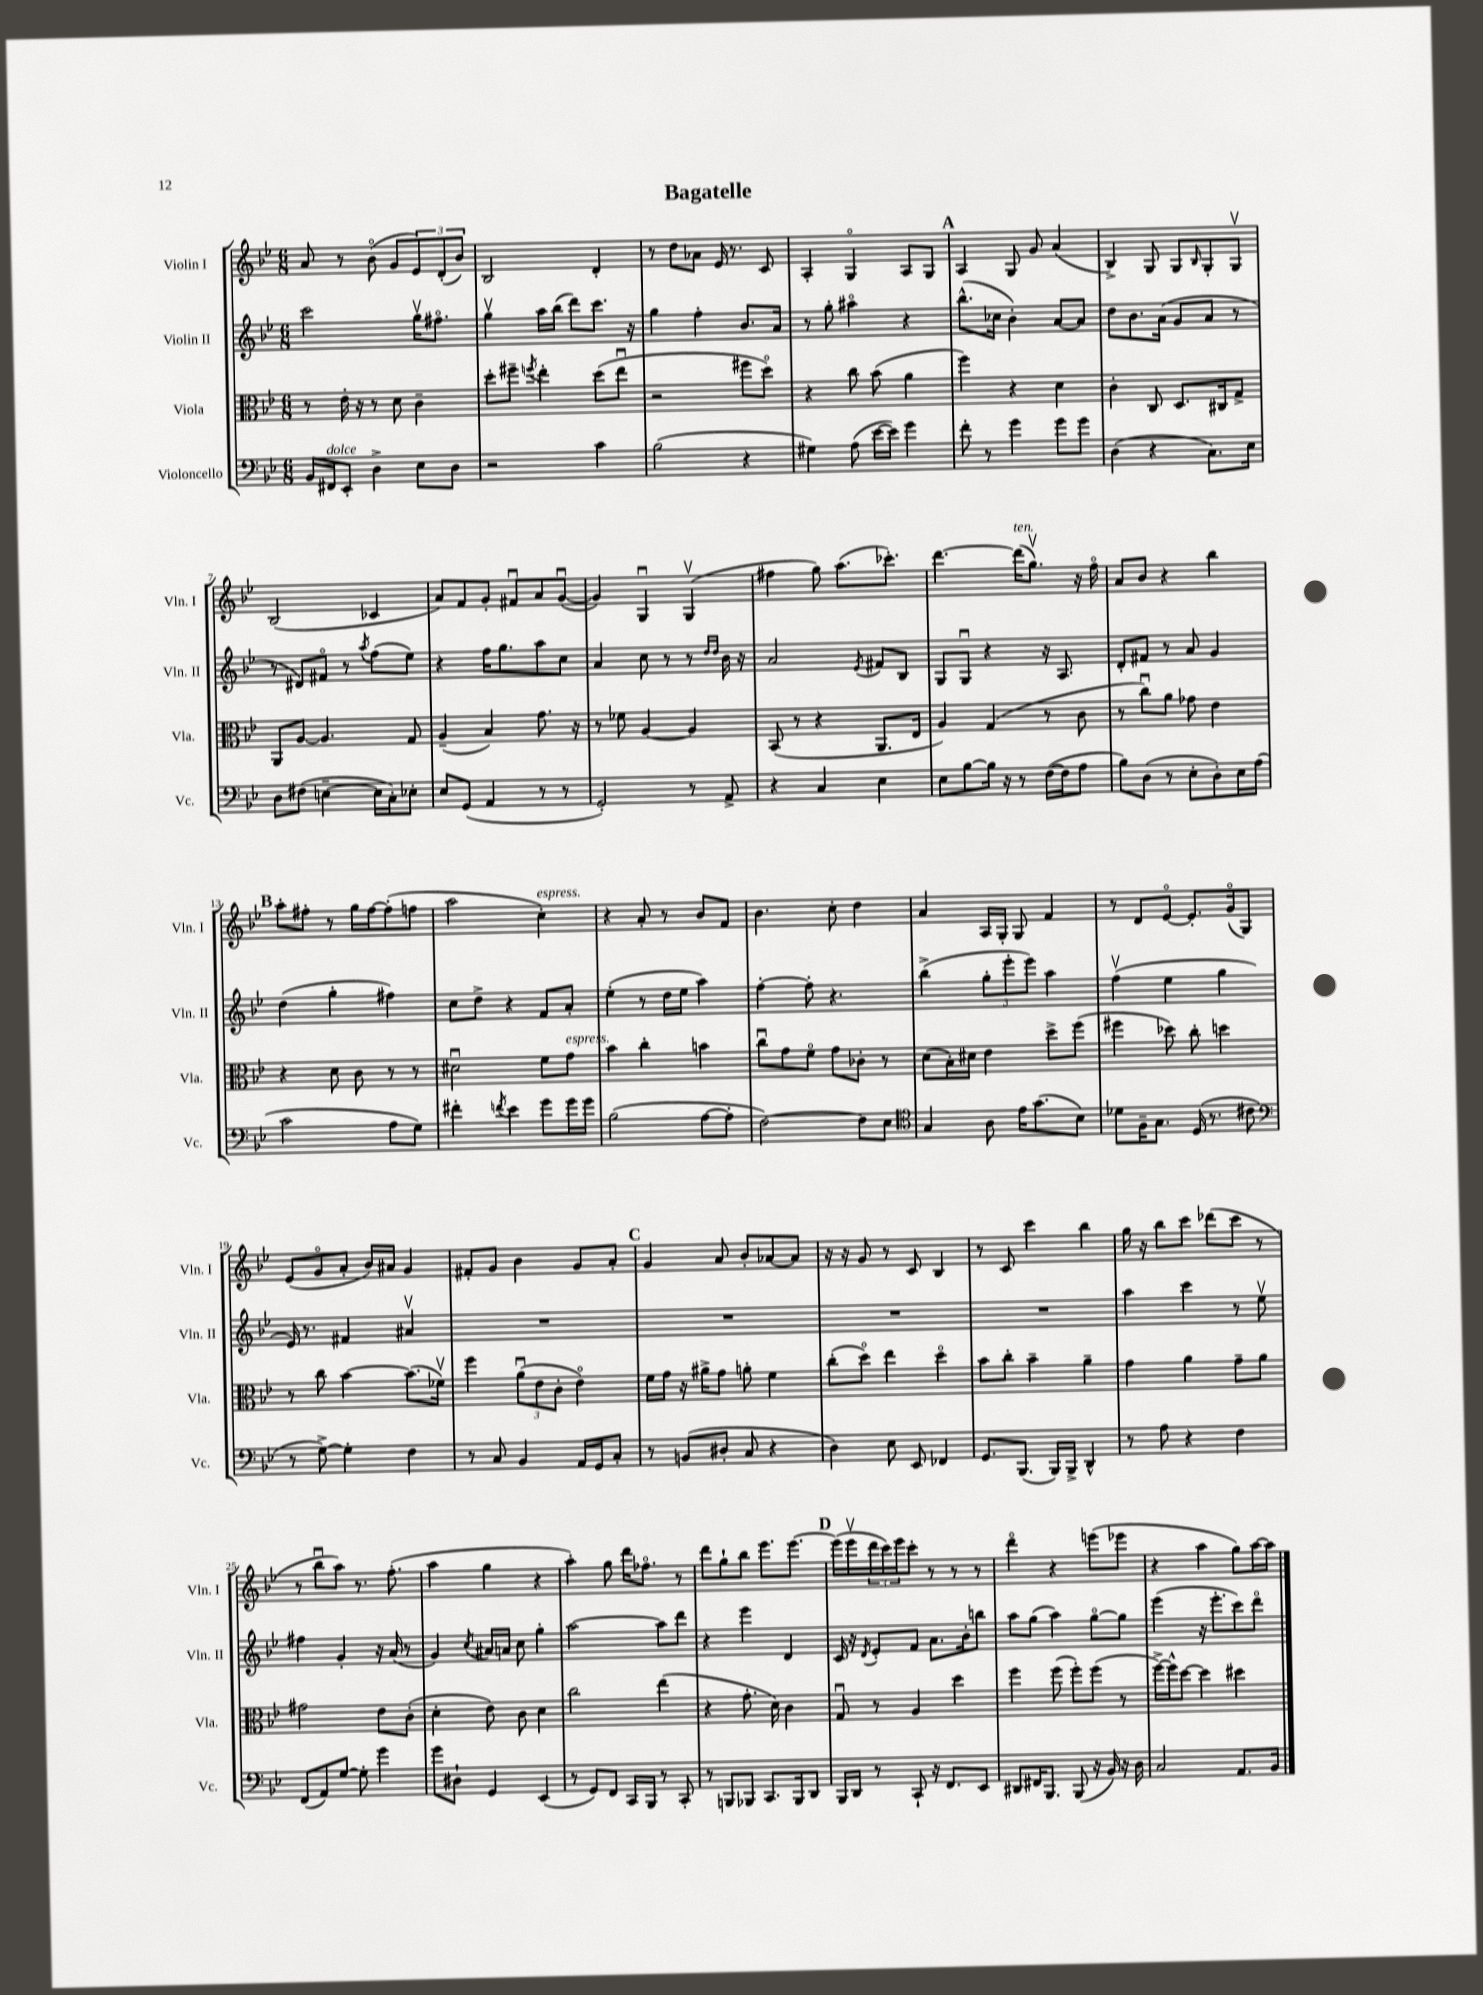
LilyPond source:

\header { title = "Bagatelle" }
<<
\new StaffGroup <<
\new Staff = "s0" \with { instrumentName = "Violin I" shortInstrumentName = "Vln. I" } {
    \clef treble \key bes \major \numericTimeSignature \time 6/8
    a'8 r8 bes'8\flageolet( g'8 \tuplet 3/2 { ees'8) d'8-.( bes'8) } |
    bes2 d'4-. |
    r8 d''8 aes'8 ees'16 r8. c'8 |
    a4-. g4\flageolet a8 g8 |
    \mark \markup { \bold "A" } a4 g8 g'8 a'4( |
    bes4->) g8 g8 \grace { bes16 } g8-. g8\upbow |
    bes2( ces'4 |
    a'8) f'8 g'8-. fis'8\downbow a'8 g'8~\downbow( |
    g'4) g4\downbow g4\upbow( |
    fis''4 g''8) a''8.( ces'''8.-.) |
    d'''4.~ d'''16^\markup { \italic "ten." }( g''8.\upbow) r16 f''16\flageolet |
    a'8 bes'8 r4 bes''4 |
    \mark \markup { \bold "B" } a''8-. fis''8-. r8 g''16 fis''16~ fis''8-.( f''8 |
    a''2 c''4-.^\markup { \italic "espress." }) |
    r4 a'8-. r8 bes'8 f'8 |
    bes'4. c''8-. d''4 |
    a'4 a16 g16-. g8 f'4 |
    r8 d'8 ees'8~\flageolet ees'8.-. g'16\flageolet( g8) |
    ees'8( g'8\flageolet a'8-. bes'16) ais'16 g'4 |
    fis'8-. g'8 bes'4 g'8 a'8-. |
    \mark \markup { \bold "C" } g'4 a'8 bes'8-. aes'8~ aes'8 |
    r16 r16 g'8 r8 c'8 bes4 |
    r8 c'8 c'''4 bes''4 |
    g''16 r16 bes''8 c'''8 des'''8( c'''8 r8 |
    r8 bes''8\downbow a''8) r8. f''8.-.( |
    a''4 g''4 r4 |
    a''4-.) g''8 d'''16 fes''8.\flageolet r8 |
    d'''8 g''8-! bes''8 ees'''8. ees'''8.~ |
    \mark \markup { \bold "D" } ees'''16( ees'''16\upbow \tuplet 3/2 { d'''16 c'''16) ees'''16 } c'''8-. r8 r8 r8 |
    d'''4\flageolet r4 e'''8( ees'''8 |
    r4 a''4 g''8) a''16~ a''16 \bar "|." |
}
\new Staff = "s1" \with { instrumentName = "Violin II" shortInstrumentName = "Vln. II" } {
    \clef treble \key bes \major \numericTimeSignature \time 6/8
    c'''2 g''16\upbow fis''8.\flageolet |
    g''4\upbow a''16 bes''16( d'''8) c'''8. r16 |
    g''4 f''4-. bes'8. a'16 |
    r8 g''8-. ais''4\flageolet r4 |
    \mark \markup { \bold "A" } bes''8.-^( ces''16 bes'4-.) a'8~ a'8 |
    d''8 bes'8. a'16( g'8 a'8 r8 |
    r8 dis'8) fis'8\flageolet r8 \acciaccatura { a''8 } f''8( ees''8) |
    r4 f''16 g''8. a''8 c''8 |
    a'4 c''8 r8 r8 \grace { d''16 d''16 } bes'16 r16 |
    a'2 \acciaccatura { ees'8 } fis'8 bes8 |
    g8 g8\downbow r4 r16 a8. |
    d'8-. fis'8 r8 a'8 g'4 |
    \mark \markup { \bold "B" } d''4( g''4-. fis''4) |
    c''8 d''8-> r4 f'8 a'8-. |
    ees''4-.( r8 d''16 ees''16 a''4) |
    f''4~-. f''8-. r4. |
    bes''4->( \tuplet 3/2 { g''8-. ees'''8-. ees'''8) } a''4 |
    f''4\upbow( ees''4 g''4 |
    ees'16) r8. fis'4 ais'4\upbow |
    R2. |
    \mark \markup { \bold "C" } R2. |
    R2. |
    R2. |
    a''4 c'''4 r8 ees''8\upbow |
    fis''4 g'4-. r16 a'16( r8 |
    g'4) \acciaccatura { c''8 } ais'16 a'16 c''8 g''4-. |
    a''2~ a''8 d'''8 |
    r4 ees'''4 d'4 |
    \mark \markup { \bold "D" } c'16 r16 \acciaccatura { d'8 } ees'8-. f'8 a'8. bes'16-. b''8 |
    a''8 g''8( a''4) g''8~\flageolet g''8 |
    ees'''4( r16 ees'''8.-. c'''8) d'''8\flageolet \bar "|." |
}
\new Staff = "s2" \with { instrumentName = "Viola" shortInstrumentName = "Vla." } {
    \clef alto \key bes \major \numericTimeSignature \time 6/8
    r8 ees'16-. r16 r8 d'8 c'4-- |
    d''8-. fis''8-- \acciaccatura { f''8 } ees''4-. d''8( ees''8\downbow |
    r2 fis''8 d''8\flageolet) |
    r4 c''8 bes'8( a'4 |
    \mark \markup { \bold "A" } f''4) r4 d'4 |
    c'4-. c8 d8. cis16 g8-> |
    a,8 a8~ a4. g8 |
    a4--( bes4) g'8. r16 |
    r8 fes'8 a4~ a4 |
    bes,8( r8 r4 a,8. ees16 |
    a4) g4( r8 c'8 |
    r8 c''8\downbow) a'8 ges'8 ees'4 |
    \mark \markup { \bold "B" } r4 d'8 c'8 r8 r8 |
    dis'2\downbow f'8 g'8^\markup { \italic "espress." } |
    bes'4 c''4-. b'4 |
    c''8\downbow g'8 f'8\flageolet g'8 ces'8-. r8 |
    d'8( bes16-.) dis'16 ees'4 d''8-> f''8( |
    fis''4 des''8) c''8-. d''4 |
    r8 c''8 bes'4~ bes'8.( fes'16\upbow) |
    f''4 \tuplet 3/2 { a'8\downbow( ees'8 c'8-. } ees'4\flageolet) |
    \mark \markup { \bold "C" } f'16 g'16 r16 ais'16-> g'8 a'8-. f'4 |
    c''8-.( d''8\flageolet) ees''4 d''4\flageolet |
    bes'8 c''8-. bes'4-- a'4-- |
    g'4 a'4 g'8-- a'8 |
    gis'2 ees'8 c'8-.( |
    d'4-. ees'8) c'8 d'4 |
    c''2 ees''4( |
    r4 g'8.-. d'16) c'4 |
    \mark \markup { \bold "D" } g8\downbow r8 a4 d''4 |
    f''4 f''8( f''8-.) f''8( r8 |
    f''16~->) f''16-^ d''8~ d''4 dis''4 \bar "|." |
}
\new Staff = "s3" \with { instrumentName = "Violoncello" shortInstrumentName = "Vc." } {
    \clef bass \key bes \major \numericTimeSignature \time 6/8
    bes,16 fis,16^\markup { \italic "dolce" } ees,8-. d4-> ees8 d8 |
    r2 c'4 |
    bes2( r4 |
    gis4) a8( ees'16~ ees'16) g'4 |
    \mark \markup { \bold "A" } f'8-. r8 g'4 g'8 g'8 |
    d4( r4 c8.) ees16 |
    d8 fis8( e4~-- e16 c16-.) ees8-. |
    ees8 g,8( a,4 r8 r8 |
    g,2-.) r8 a,8-> |
    r4 c4 ees4 |
    ees8 bes8~ bes16 r16 r8 f16~( f16 a8 |
    bes8) d8( r8 ees8-. d8-.) ees16 a16( |
    \mark \markup { \bold "B" } c'2 a8 g8) |
    fis'4-. \acciaccatura { f'8 } ees'4 g'8 g'16 g'16 |
    bes2( a8~ a8-. |
    f2~) f8 ees8 |
    \clef tenor g4 a8 ees'16 g'8.( bes8) |
    des'8 f16-- g8. d16( r8. cis'8 |
    \clef bass r8 g8~->) g4-. f4 |
    r8 c8 bes,4 a,16 g,16 c8-. |
    \mark \markup { \bold "C" } r8 b,8( dis8-. c8 r4 |
    d4) ees8 ees,8 fes,4 |
    g,8. bes,,8.( bes,,16) bes,,16-> d,4-^ |
    r8 a8 r4 f4 |
    f,8( a,8) g8~ g8-. g'4 |
    g'8 dis8-! g,4 ees,4( |
    r8 g,8) f,8 c,16 bes,,16 r8 c,8-. |
    r8 b,,8 bes,,8 c,8. bes,,16 d,8 |
    \mark \markup { \bold "D" } bes,,16 d,16 r8 c,8-! r16 f,8. ees,8 |
    dis,8 fis,16 bes,,8. bes,,8( r16 bes,16) r16 d16 |
    c2 a,8. bes,16 \bar "|." |
}
>>
>>
